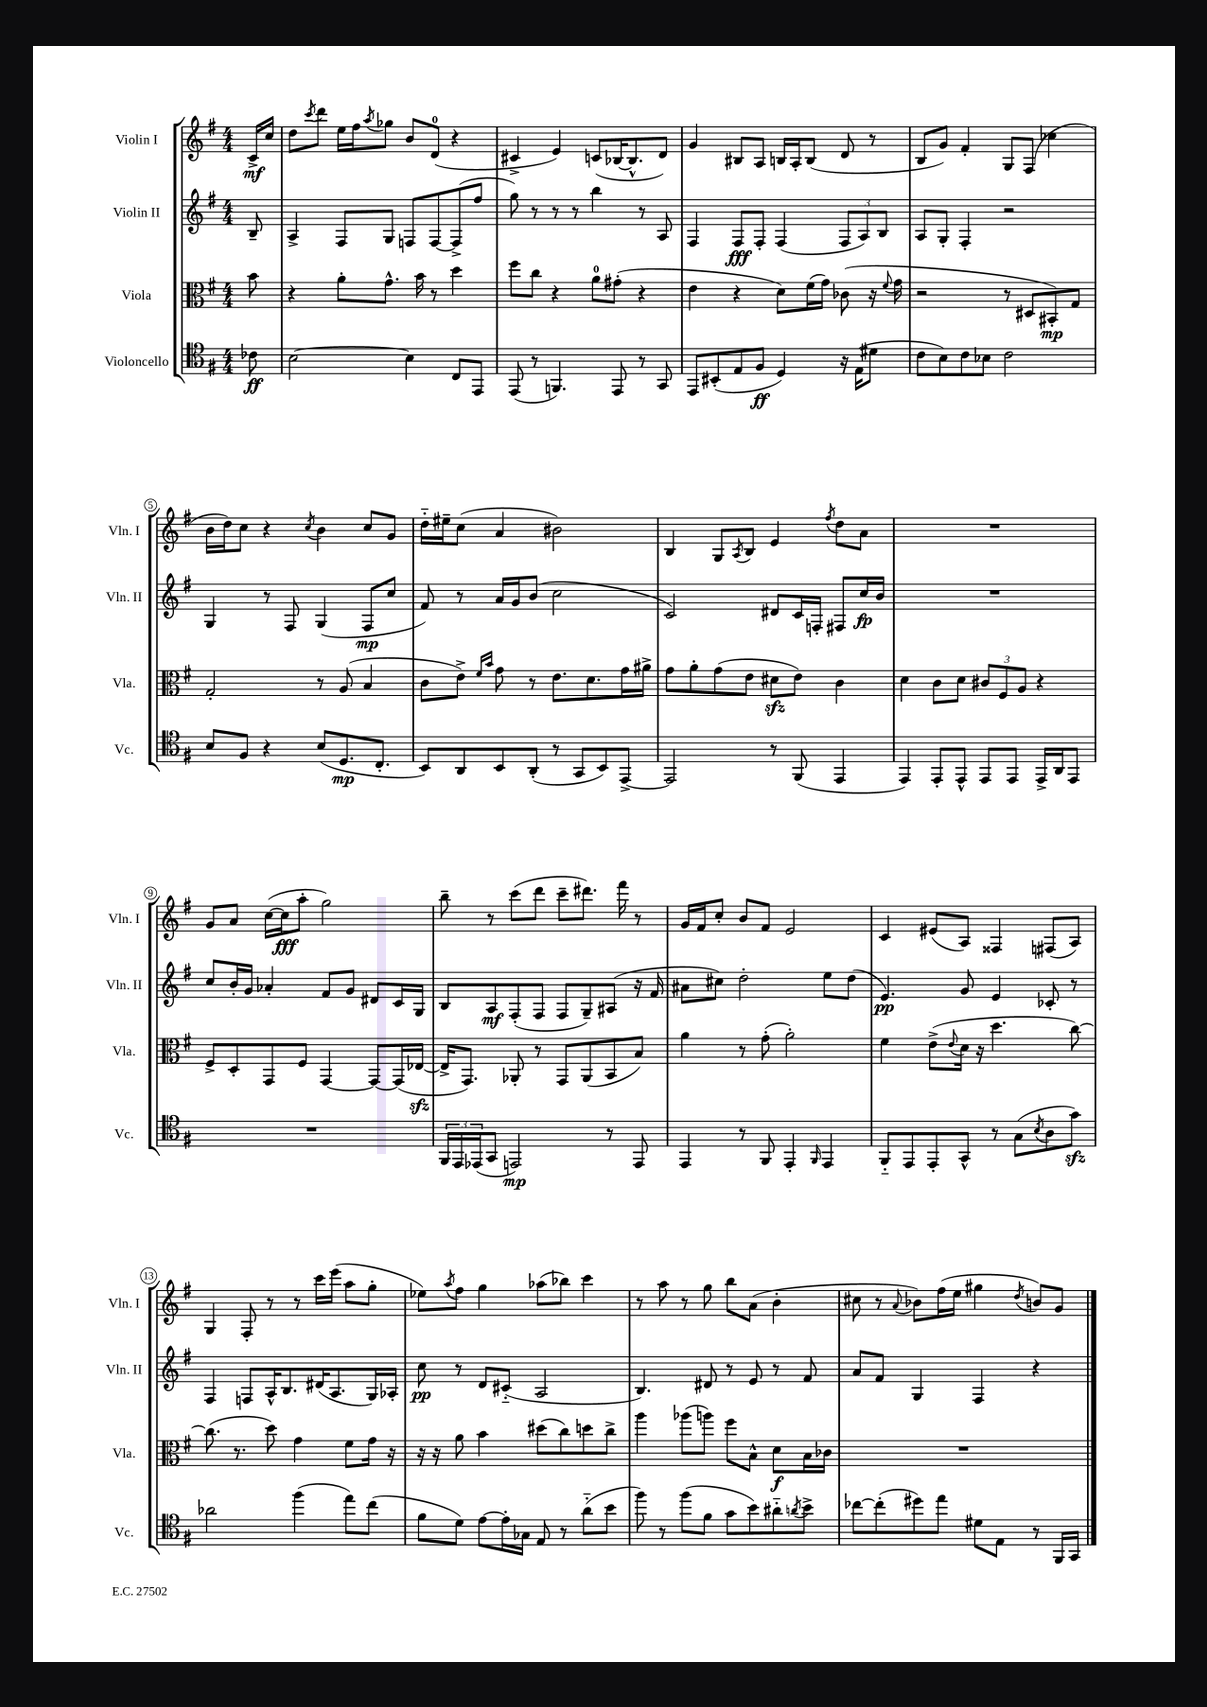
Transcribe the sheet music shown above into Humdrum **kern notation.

**kern	**dynam	**kern	**dynam	**kern	**dynam	**kern	**dynam
*part4	*part4	*part3	*part3	*part2	*part2	*part1	*part1
*staff4	*staff4	*staff3	*staff3	*staff2	*staff2	*staff1	*staff1
*I"Violoncello	*	*I"Viola	*	*I"Violin II	*	*I"Violin I	*
*I'Vc.	*	*I'Vla.	*	*I'Vln. II	*	*I'Vln. I	*
*clefC4	*	*clefC3	*	*clefG2	*	*clefG2	*
*k[f#]	*	*k[f#]	*	*k[f#]	*	*k[f#]	*
*M4/4	*	*M4/4	*	*M4/4	*	*M4/4	*
=	=	=	=	=	=	=	=
8c-X\	ff	8b\	.	8B~/	.	16c^/LL	mf
.	.	.	.	.	.	16cc/JJ	.
=1	=1	=1	=1	=1	=1	=1	=1
[2B\	.	4r	.	4A^/	.	8dd\L	.
.	.	.	.	.	.	8qccc/	.
.	.	.	.	.	.	8ddd\J	.
.	.	8a'\L	.	8F#/L	.	16ee\LL	.
.	.	.	.	.	.	16ff#\J	.
.	.	.	.	.	.	8qaa/	.
.	.	8.g^^\J	.	8G/J	.	8gg-X\J	.
4B\]	.	.	.	8Fn/L	.	8b/L	.
.	.	16b\	.	.	.	.	.
.	.	8r	.	[8F/	.	(8d/J	.
8C/L	.	4dd\	.	(8F^/]	.	4r	.
8EE/J	.	.	.	8ff#/J	.	.	.
=2	=2	=2	=2	=2	=2	=2	=2
(8EE/	.	8ff#\L	.	8gg\)	.	4c#X^/	.
8r	.	8cc\J	.	8r	.	.	.
4.FFn/)	.	4r	.	8r	.	4e/)	.
.	.	.	.	8r	.	.	.
.	.	8a\L	.	4bb\	.	(8cn/L	.
8EE/	.	(8g#X'\J	.	.	.	[16B-X/K	.
.	.	.	.	.	.	8.B-^^/]	.
8r	.	4r	.	8r	.	.	.
8GG/	.	.	.	8A/	.	8d/J)	.
=3	=3	=3	=3	=3	=3	=3	=3
8EE/L	.	4e\	.	4F#/	.	4g/	.
(8BB#X'/	.	.	.	.	.	.	.
8E/	.	4r	.	8F#/L	fff	8B#X/L	.
8F#/J	ff	.	.	8F#'/J	.	8A/J	.
4D/)	.	8d\L)	.	(4F#/	.	16Bn/LL	.
.	.	.	.	.	.	16A'/J	.
.	.	(16f#\L	.	.	.	(8B/J	.
.	.	16g\JJ)	.	.	.	.	.
16r	.	(8c-X\	.	12F#/L	.	8d/	.
(16E\KL	.	.	.	.	.	.	.
.	.	.	.	12A/)	.	.	.
8d#X\J	.	16r	.	.	.	8r	.
.	.	.	.	12B/J	.	.	.
.	.	8qqf#/	.	.	.	.	.
.	.	16g\	.	.	.	.	.
=4	=4	=4	=4	=4	=4	=4	=4
8c\L	.	2r	.	8A/L	.	8B/L	.
8B\)	.	.	.	8G'/J	.	8g/J)	.
8c\	.	.	.	4F#'/	.	4f#'/	.
8B-X\J	.	.	.	.	.	.	.
2c\	.	8r	.	2r	.	8G/L	.
.	.	8D#X/L	.	.	.	(8F#/J	.
.	.	8BB#X'/)	mp	.	.	4cc-X\	.
.	.	8G/J	.	.	.	.	.
!!LO:LB:g=z
=5	=5	=5	=5	=5	=5	=5	=5
8B/L	.	2G'/	.	4G/	.	16b\LL	.
.	.	.	.	.	.	16dd\J)	.
8F#/J	.	.	.	.	.	8cc\J	.
4r	.	.	.	8r	.	4r	.
.	.	.	.	8F#/	.	.	.
.	.	.	.	.	.	8qcc/	.
(8B/L	.	8r	.	(4G/	.	4b\	.
8.D/	mp	(8A/	.	.	.	.	.
.	.	4B/	.	8F#/L	mp	8cc/L	.
8.C'/J	.	.	.	.	.	.	.
.	.	.	.	8cc/J	.	8g/J	.
=6	=6	=6	=6	=6	=6	=6	=6
8BB/L)	.	8c\L	.	8f#/)	.	16dd\LL	.
.	.	.	.	.	.	16ee#X~\J	.
8AA/	.	8e^\J)	.	8r	.	(8cc\J	.
.	.	16qqf#/LL	.	.	.	.	.
.	.	16qqb/JJ	.	.	.	.	.
8BB/	.	8g\	.	16a/LL	.	4a/	.
.	.	.	.	16g/J	.	.	.
(8AA'/J	.	8r	.	(8b/J	.	.	.
8r	.	8.e\L	.	2cc\	.	2b#X\)	.
8GG/L	.	.	.	.	.	.	.
.	.	8.d\	.	.	.	.	.
8BB/)	.	.	.	.	.	.	.
[8EE^/J	.	16g\L	.	.	.	.	.
.	.	16a#X^\JJ	.	.	.	.	.
=7	=7	=7	=7	=7	=7	=7	=7
2EE/]	.	8g\L	.	2c/)	.	4B/	.
.	.	8a'\	.	.	.	.	.
.	.	(8g\	.	.	.	8G/L	.
.	.	.	.	.	.	8qA/	.
.	.	8e\J	.	.	.	8B/J	.
8r	.	8d#Xzz\L	.	8d#X/L	.	4e/	.
(8FF#/	.	8e\J)	.	16c/L	.	.	.
.	.	.	.	16Fn'/JJ	.	.	.
.	.	.	.	.	.	8qff#/	.
4EE/	.	4c\	.	8F#X/L	.	8dd\L	.
.	.	.	.	16cc/L	fp	8a\J	.
.	.	.	.	16b/JJ	.	.	.
=8	=8	=8	=8	=8	=8	=8	=8
4EE/)	.	4d\	.	1r	.	1r	.
8EE'/L	.	8c\L	.	.	.	.	.
8EE^^/J	.	8d\J	.	.	.	.	.
8EE/L	.	12c#X/L	.	.	.	.	.
.	.	12F#/	.	.	.	.	.
8EE/J	.	.	.	.	.	.	.
.	.	12A/J	.	.	.	.	.
16EE^/LL	.	4r	.	.	.	.	.
16AA/J	.	.	.	.	.	.	.
8EE/J	.	.	.	.	.	.	.
!!LO:LB:g=z
=9	=9	=9	=9	=9	=9	=9	=9
1r	.	8F#^/L	.	8cc/L	.	8g/L	.
.	.	8D'/	.	16b'/L	.	8a/J	.
.	.	.	.	16g/JJ	.	.	.
.	.	8GG/	.	4a-X'/	.	([16cc\LL	.
.	.	.	.	.	.	16cc\J]	fff
.	.	8F#/J	.	.	.	8aa'\J	.
.	.	[4GG/	.	8f#/L	.	2gg\)	.
.	.	.	.	8g/J	.	.	.
.	.	8GG/L_	.	8d#X/L	.	.	.
.	.	(16GG/L]	.	16c/L	.	.	.
.	.	[16E-Xzz/JJ	.	16G/JJ	.	.	.
=10	=10	=10	=10	=10	=10	=10	=10
24FF#/LL	.	16E-^/KL]	.	8B/L	.	8bb~\	.
24EE/	.	.	.	.	.	.	.
.	.	8.GG/J)	.	.	.	.	.
(24EE-X/J	.	.	.	.	.	.	.
8GG/J	.	.	.	8A/	mf	8r	.
2EEn/)	mp	8AA-X'/	.	(8F#'/	.	(8ccc\L	.
.	.	8r	.	8F#/J	.	8ddd\J	.
.	.	8GG/L	.	8F#/L	.	8ccc~\L	.
.	.	(8AA-/	.	8G~/)	.	8.ddd#X\J)	.
8r	.	8BB/	.	(8A#X/J	.	.	.
.	.	.	.	.	.	16fff#\	.
8EE/	.	8B/J)	.	16r	.	8r	.
.	.	.	.	16f#/	.	.	.
=11	=11	=11	=11	=11	=11	=11	=11
4EE/	.	4a\	.	8a#X\L	.	16g/LL	.
.	.	.	.	.	.	16f#/J	.
.	.	.	.	8cc#X\J)	.	8cc'/J	.
8r	.	8r	.	2dd'\	.	8b/L	.
8FF#/	.	(8g'\	.	.	.	8f#/J	.
4EE'/	.	2a'\)	.	.	.	2e/	.
16qqFF#/	.	.	.	.	.	.	.
4EE/	.	.	.	8ee\L	.	.	.
.	.	.	.	(8dd\J	.	.	.
=12	=12	=12	=12	=12	=12	=12	=12
8FF#/L	.	4f#\	.	4.e/)	pp	4c/	.
8EE/	.	.	.	.	.	.	.
8EE'/	.	(8e^\L	.	.	.	(8e#X/L	.
.	.	8qqe/	.	.	.	.	.
8GG^^/J	.	16d\Jk	.	8g/	.	8A/J)	.
.	.	16r	.	.	.	.	.
8r	.	4.dd\	.	4e/	.	4F##X/	.
(8G\L	.	.	.	.	.	.	.
8qB/	.	.	.	.	.	.	.
8A\	.	.	.	8c-X'/	.	(8F#X/L	.
8gzz\J)	.	[8cc\)	.	8r	.	8A/J)	.
!!LO:LB:g=z
=13	=13	=13	=13	=13	=13	=13	=13
2a-X\	.	(8.cc\]	.	4F#/	.	4G/	.
.	.	8.r	.	.	.	.	.
.	.	.	.	8Fn/L	.	8F#'/	.
.	.	8dd\)	.	16A^^/K	.	8r	.
.	.	.	.	8.B/	.	.	.
(4ff#\	.	4g\	.	.	.	8r	.
.	.	.	.	(16d#X/K	.	16ccc\LL	.
.	.	.	.	8.A/	.	(16eee\JJ	.
8ee\L)	.	8f#\L	.	.	.	8aa\L	.
(8cc\J	.	16g\Jk	.	16G/L)	.	8gg'\J	.
.	.	16r	.	16A-X'/JJ	.	.	.
=14	=14	=14	=14	=14	=14	=14	=14
8f#\L	.	16r	.	8cc\	pp	8ee-X\L)	.
.	.	16r	.	.	.	.	.
.	.	.	.	.	.	8qaa/	.
8d\J)	.	8a\	.	8r	.	8ff#\J	.
[8e\L	.	4b\	.	8d/L	.	4gg\	.
16e'\L]	.	.	.	(8c#X/J	.	.	.
16G-X\JJ	.	.	.	.	.	.	.
8E/	.	(8dd#X\L	.	2A/	.	(8aa-X\L	.
8r	.	8cc\)	.	.	.	8bb-X\J)	.
(8a\L	.	8ddn\	.	.	.	4ccc\	.
8b\J	.	8cc^\J	.	.	.	.	.
=15	=15	=15	=15	=15	=15	=15	=15
8ff#\)	.	4aa\	.	4.B/)	.	8r	.
8r	.	.	.	.	.	8aa\	.
(8ff#\L	.	(8aa-X\L	.	.	.	8r	.
8f#\J	.	8aan\J)	.	8d#X/	.	8gg\	.
8g\L	.	8ff#\L	.	8r	.	8bb\L	.
8b\)	.	8B^^\J	.	8e/	.	(8a\J	.
8a#X\	.	8d\L	f	8r	.	4b'\	.
8qan/	.	.	.	.	.	.	.
8b^\J	.	16B\L	.	8f#/	.	.	.
.	.	16c-X\JJ	.	.	.	.	.
=16	=16	=16	=16	=16	=16	=16	=16
[8cc-X\L	.	1r	.	8a/L	.	8cc#X\	.
(8cc-'\]	.	.	.	8f#/J	.	8r	.
.	.	.	.	.	.	8qqa/	.
8dd#X\)	.	.	.	4G/	.	8b-X\L)	.
8ee\J	.	.	.	.	.	(16ff#\L	.
.	.	.	.	.	.	16ee\JJ	.
8d#X\L	.	.	.	4F#/	.	4gg#X\	.
8E\J	.	.	.	.	.	.	.
.	.	.	.	.	.	8qdd/	.
8r	.	.	.	4r	.	8bn/L)	.
16FF#/LL	.	.	.	.	.	8g/J	.
16GG/JJ	.	.	.	.	.	.	.
==	==	==	==	==	==	==	==
*-	*-	*-	*-	*-	*-	*-	*-
